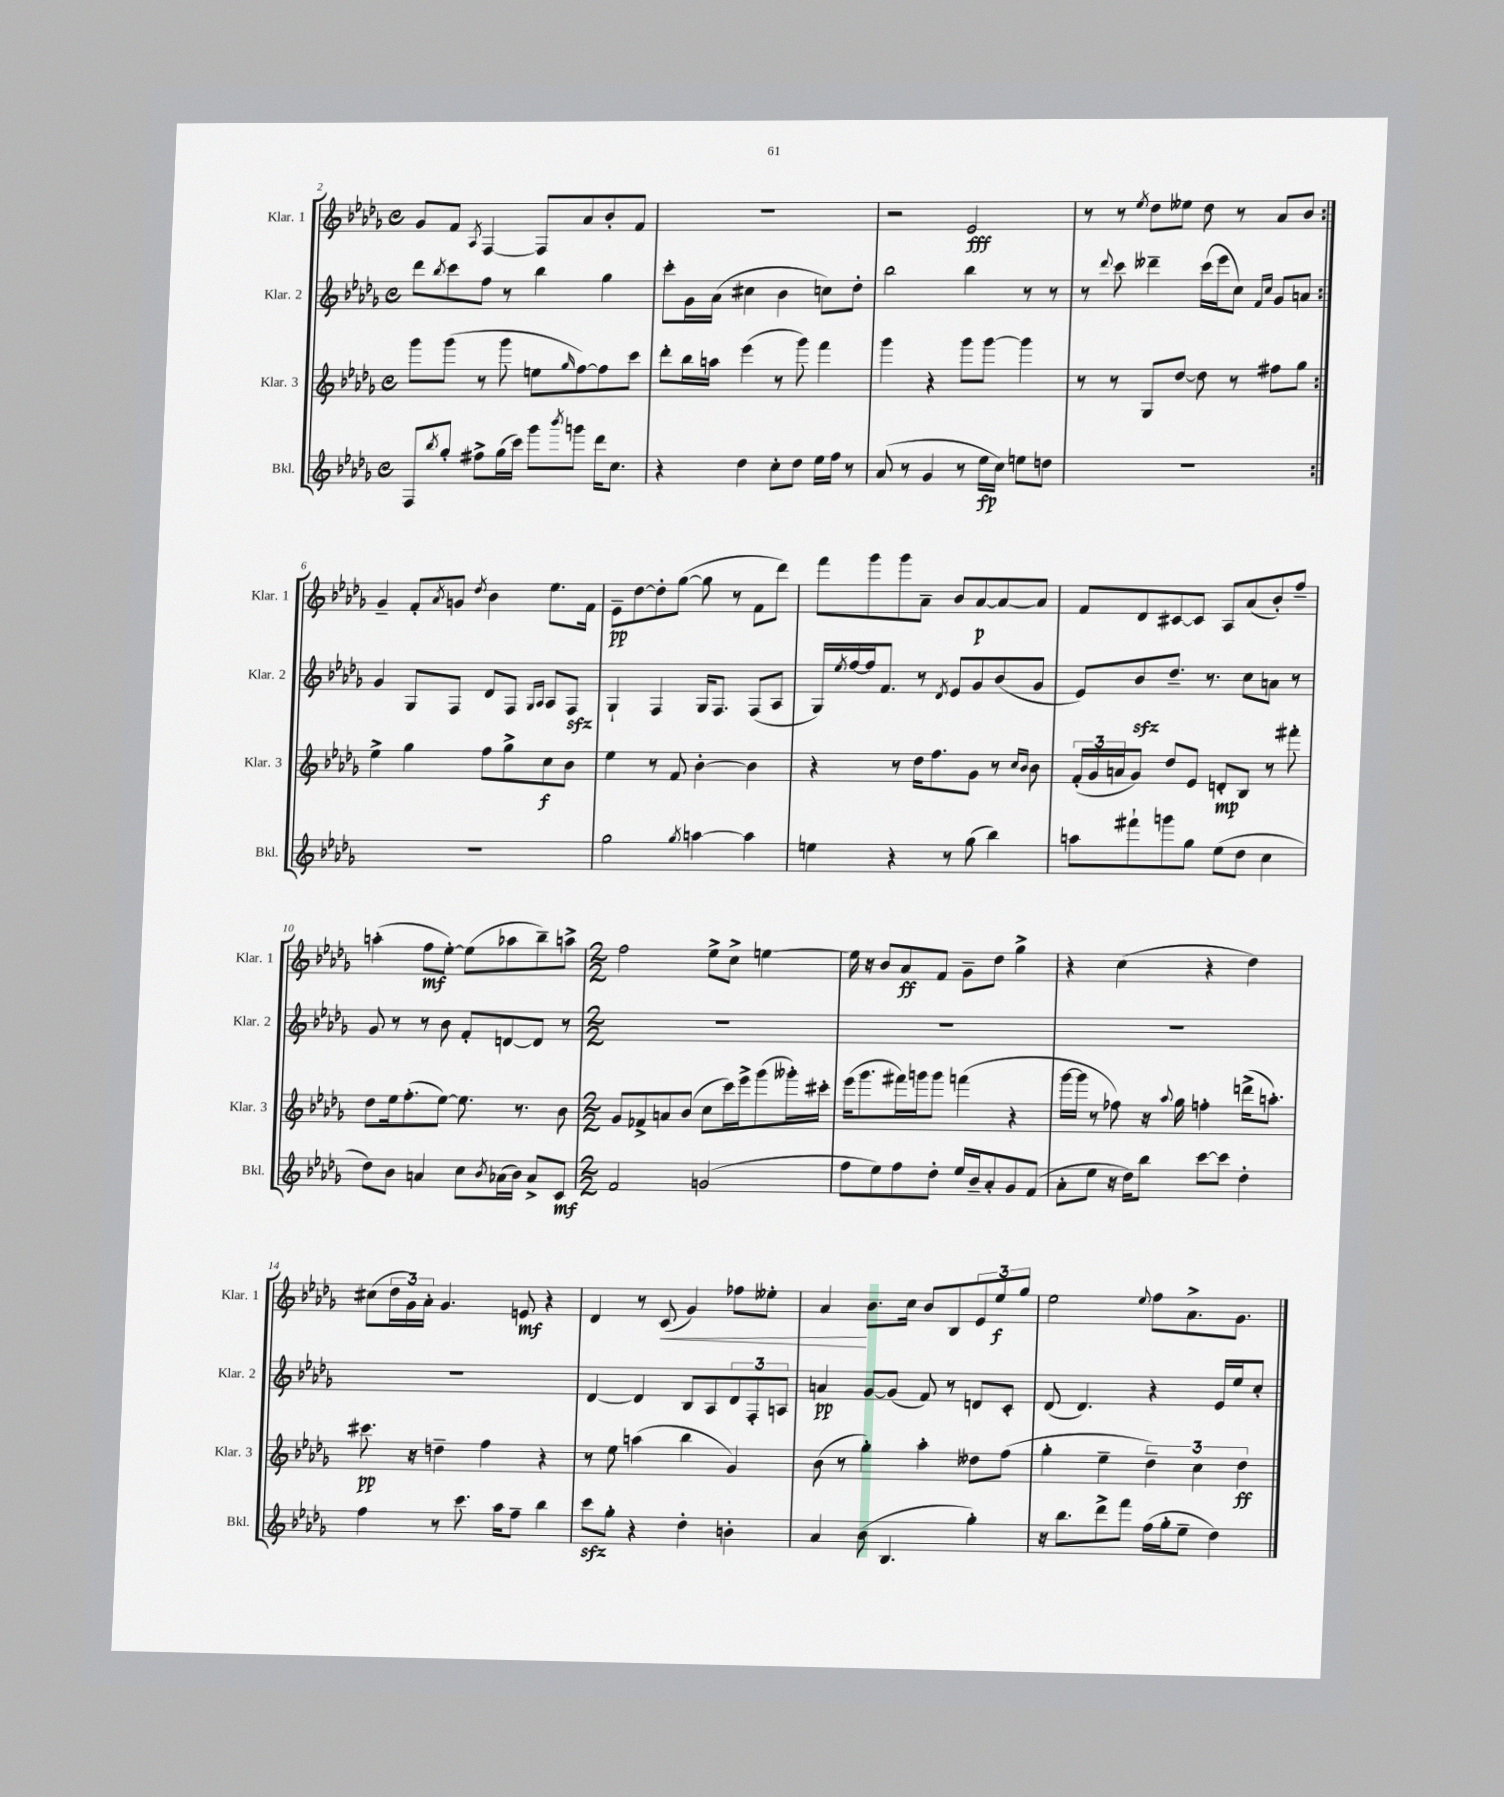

**kern	**kern	**kern	**kern
*staff4	*staff3	*staff2	*staff1
*clefG2	*clefG2	*clefG2	*clefG2
*k[b-e-a-d-g-]	*k[b-e-a-d-g-]	*k[b-e-a-d-g-]	*k[b-e-a-d-g-]
*M4/4	*M4/4	*M4/4	*M4/4
*met(c)	*met(c)	*met(c)	*met(c)
8F/L	8ggg-\L	8ddd-\L	8g-/L
8qbb-/	.	8qbb-/	.
8gg-'/J	(8ggg-\J	8ccc\	8f/J
.	.	.	8qA-/
8ff#^\L	8r	8ff\J	[4F/
(16gg-\L	8ggg-\	8r	.
16ccc\JJ)	.	.	.
8ggg-\L	8ee\L	4bb-\	8F/]L
8qbbb-/	16qqgg-/	.	.
8ggg\J	[8ff\)	.	8a-/
16ddd-\LK	8ff\]	4gg-\	8b-'/
8.cc\J	.	.	.
.	8ccc\J	.	8f/J
=	=	=	=
4r	8ddd-'\L	8ccc'\L	1r
.	16bb-\L	16g-\L	.
.	16aa\JJ	(16a-\JJ	.
4dd-\	(4eee-\	4cc#\	.
8cc'\L	8r	4b-\	.
8dd-\J	8ggg-\)	.	.
16ee-\LL	4fff\	8cc\L)	.
16ff\JJ	.	.	.
8r	.	8dd-'\J	.
=	=	=	=
(8a-/	4ggg-\	2bb-\	2r
8r	.	.	.
4g-/	4r	.	.
8r	8ggg-\L	4bb-\	2e-/
16ee-\LL	[8ggg-\J	.	.
16cc\JJ)	.	.	.
8ee\L	4ggg-\]	8r	.
8dd\J	.	8r	.
=	=	=	=
1r	8r	8r	8r
.	.	8qqddd-/	.
.	8r	8ccc\	8r
.	.	.	8qee-/
.	8G-/L	4ddd--~\	8dd-\L
.	[8dd-/J	.	8ee--\J
.	8dd-\]	(16ccc\LL	8dd-\
.	.	16eee-\J	.
.	8r	8cc\J)	8r
.	.	16qqf/LL	.
.	.	16qqcc/JJ	.
.	8ff#\L	8g-/L	8a-/L
.	8gg-\J	8a/J	8b-/J
=:|!	=:|!	=:|!	=:|!
1r	4ee-^\	4g-/	4g-~/
.	4gg-\	8G-/L	8f'/L
.	.	.	8qa-/
.	.	8F/J	8g/J
.	.	.	8qdd-/
.	8ff\L	8d-/L	4b-\
.	8gg-^\	8F/J	.
.	.	16qqG-/LL	.
.	.	16qqA-/JJ	.
.	8cc\	8A-/L	8.ee-\L
.	8b-\J	8F/J	.
.	.	.	16f\Jk
=	=	=	=
2gg-\	4ee-\	4G-`/	8e-~\L
.	.	.	[8dd-\
.	8r	4F/	8dd-'\]
.	8f/	.	([8gg-\J
8qgg-/	.	.	.
[4aa\	[4b-'\	16G-/LK	8gg-\]
.	.	8.F/J	.
.	.	.	8r
4aa\]	4b-\]	(8F/L	8f\L
.	.	8A-/J	8ddd-\J)
=	=	=	=
4ee\	4r	16G-/LL)	8fff\L
.	.	8qee-/	.
.	.	[16ff/	.
.	.	16ff/]J	8ggg-\
.	.	8.f/J	.
4r	8r	.	8ggg-\
.	16dd-\LK	8r	8a-~\J
.	8.ff\	.	.
.	.	8qd-/	.
8r	.	8e-/L	8b-/L
(8gg-\	8g-\J	8g-/	[8a-/
4bb-\)	8r	(8b-/	8a-/_
.	16qqcc/LL	.	.
.	16qqb-/JJ	.	.
.	8b-\	8g-/J	8a-/]J
=	=	=	=
8aa\L	(24f'/LL	8e-/L)	8f/L
.	24g-/	.	.
.	24a/J	.	.
8fff#`\	8g-/J)	8b-/	8d-/
8ggg\	8dd-/L	8.dd-~/J	[8c#/
8gg-\J	8e-/J	.	8c#/]J
.	.	8.r	.
(8ee-\L	8d'/L	.	8A-/L
8dd-\J	8B-/J	8cc\L	(8a-/
4cc\	8r	8a\J	8b-'/)
.	8fff#'\	8r	8ff~/J
=	=	=	=
8dd-\L)	8dd-\L	8g-/	(4aa'\
8b-\J	16ee-\k	8r	.
.	(8.ff'\	.	.
4a/	.	8r	8ff\L
.	[8ee-\J)	8b-\	[8ee-'\J)
8cc\L	8.ee-\]	8f'/L	(8ee-\]L
8qb-/	.	.	.
(16a-\L	.	[8d/	8aa-\
16b-\JJ)	8.r	.	.
8a-^/L	.	8d/]J	8bb-~\)
8c/J	8b-\	8r	8aa^\J
=	=	=	=
*M2/2	*M2/2	*M2/2	*M2/2
2f/	8g-/L	1r	2ff\
.	8f-^/	.	.
.	8a/	.	.
.	(8b-/J	.	.
(2g/	8cc\L	.	8ee-^\L
.	16ccc\L)	.	8cc^\J
.	16eee-^\J	.	.
.	(8ggg-\	.	[4ee\
.	16ggg--'\L)	.	.
.	16ccc#'\JJ	.	.
=	=	=	=
8ff\L	(16eee-\LK	1r	16ee\]
.	8.ggg-\	.	16r
8ee-\)	.	.	8b-/L
8ff\	16fff#\L)	.	8a-/
.	16ggg\J	.	.
8dd-'\J	8ggg\J	.	8f/J
16ee-/LL	(4fff\	.	8g-~\L
16b-~/J	.	.	.
8a-'/	.	.	8dd-\J
8g-/	4r	.	4gg-^\
(8f/J	.	.	.
=	=	=	=
8a-'\L	[16ggg-\LL	1r	4r
.	16ggg-\]JJ	.	.
8ee-\J	8r	.	.
16r	8ff-\)	.	(4cc\
16dd-\LK)	.	.	.
8bb-\J	16r	.	.
.	8qqaa-/	.	.
.	16gg-\	.	.
[8ccc\L	4ff'\	.	4r
8ccc\]J	.	.	.
4dd-'\	(16ddd^\LK	.	4dd-\)
.	8.aa'\J)	.	.
=	=	=	=
4ff\	8.ccc#\	1r	(8cc#\L
.	.	.	24dd-\L
.	.	.	24g-\)
.	16r	.	.
.	.	.	24a-'\JJ
8r	4dd~\	.	4.g-/
8.ccc\	.	.	.
.	4ff\	.	.
16aa-\LK	.	.	.
8ff~\J	.	.	8e/
4bb-\	4r	.	4r
=	=	=	=
8ccc\L	8r	[4d-/	4d-/
8gg-'\J	8ee-\	.	.
4r	(4aa\	4d-/]	8r
.	.	.	(8c/
4dd-'\	4bb-\	8B-/L	4g-/)
.	.	8A-/	.
4b'\	4g-/)	12d-/	8ff-\L
.	.	12F'/	.
.	.	.	8ee--'\J
.	.	12A/J	.
=	=	=	=
4a-/	(8b-\	4a/	4a-/
.	8r	.	.
(8b-\	4gg-'\)	[8g-/L	8.b-\L
4.B-/	.	(8g-/]J	.
.	.	.	16cc\Jk
.	4aa-'\	8f/)	8b-/L
.	.	8r	8B-/
4gg-'\)	8dd--\L	8d/L	12e-/
.	.	.	12ee-/
.	(8ff\J	8c'/J	.
.	.	.	12gg-/J
=	=	=	=
16r	4gg-'\	(8d-/	2ee-\
8.bb-\L	.	.	.
.	.	4.d-/)	.
8ddd-^\	4ee-~\	.	.
8fff\J	.	.	.
.	.	.	8qqee-/
(16ff\LL	6dd-~\)	4r	8ff\L
16gg-'\J	.	.	.
8ee-~\J	.	.	8.a-^\
.	6cc\	.	.
4dd-\)	.	16e-/LL	.
.	.	16ee-/J	8.g-\J
.	6dd-\	.	.
.	.	8cc'/J	.
==	==	==	==
*-	*-	*-	*-
